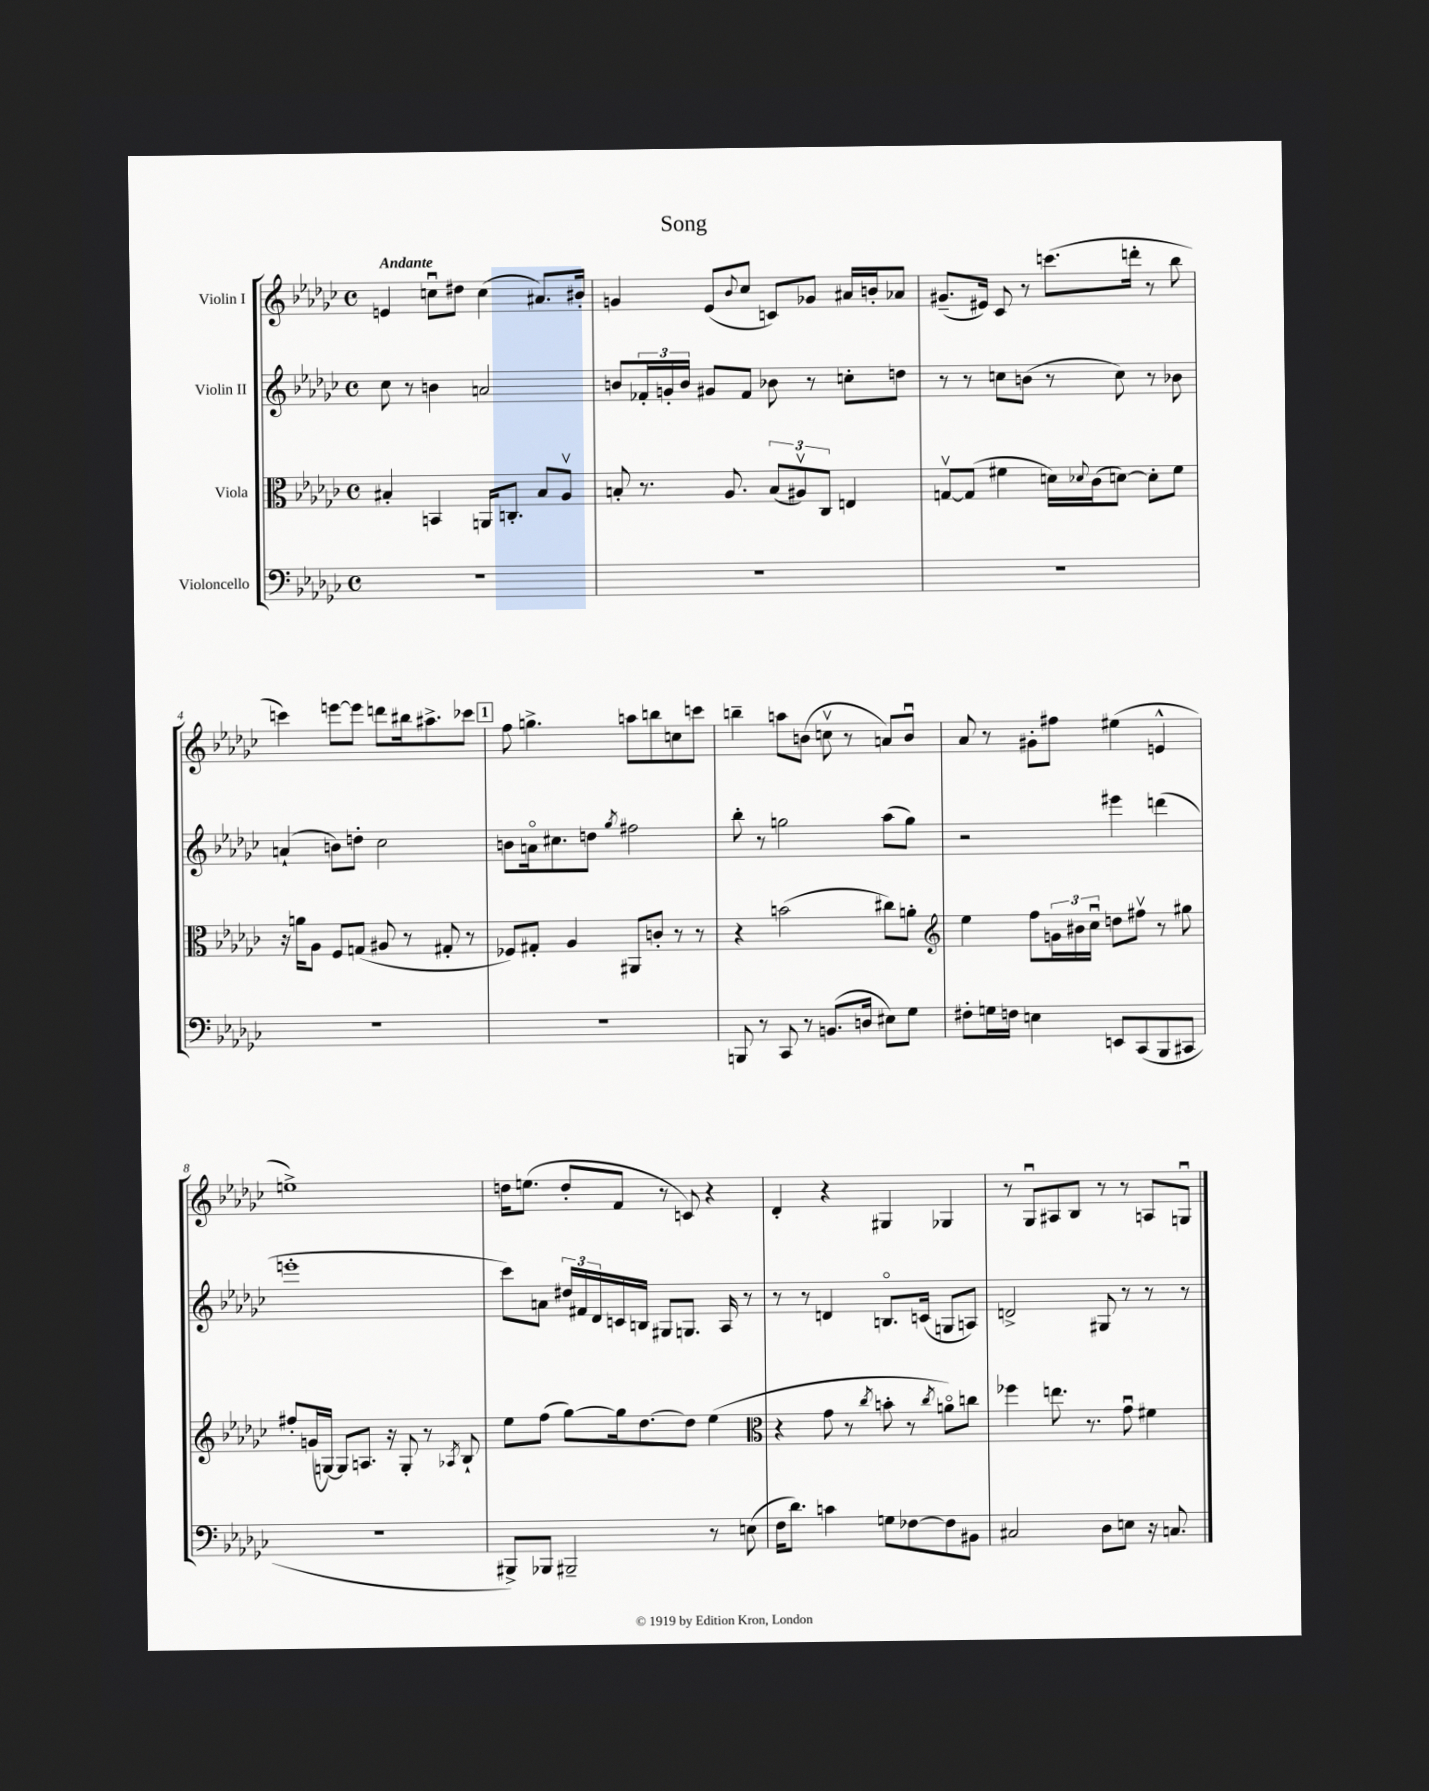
\header { title = "Song" }
<<
\new StaffGroup <<
\new Staff = "s0" \with { instrumentName = "Violin I" } {
    \clef treble \key ges \major \defaultTimeSignature \time 4/4 \tempo "Andante"
    e'4 c''8\downbow dis''8 c''4( ais'8.) bis'16-. |
    g'4 ees'8( \appoggiatura { bes'8 } ces''8 c'8) ges'8 ais'16 b'16-. aes'8 |
    gis'8.--( eis'16) ces'8 r8 c'''8.( d'''16-. r8 bes''8 |
    c'''4) e'''8~ e'''8 d'''8 bis''16 ais''8.-> ces'''8 |
    \mark \markup { \box "1" } f''8 g''4.-> a''8 b''8 c''8 c'''8 |
    b''4-- a''8 b'8( c''8\upbow r8 a'8) b'8\downbow |
    aes'8 r8 gis'8-. fis''8 eis''4( e'4-^ |
    e''1->) |
    d''16 e''8.( d''8-. f'8 r8 c'8) r4 |
    des'4-. r4 gis4 ges4 |
    r8 ges8\downbow ais8 bes8 r8 r8 a8 g8\downbow \bar "|." |
}
\new Staff = "s1" \with { instrumentName = "Violin II" } {
    \clef treble \key ges \major \defaultTimeSignature \time 4/4
    ces''8 r8 b'4 a'2 |
    b'8 \tuplet 3/2 { fes'16-. g'16-. b'16 } gis'8 fes'8 bes'8 r8 c''8-. d''8 |
    r8 r8 c''8 b'8( r8 c''8) r8 bes'8 |
    a'4-!( b'8) d''8-. ces''2 |
    \mark \markup { \box "1" } b'8 a'16\flageolet cis''8. d''8 \acciaccatura { ges''8 } fis''2 |
    bes''8-. r8 g''2 aes''8( g''8) |
    r2 eis'''4 d'''4( |
    e'''1-. |
    ces'''8) a'8 \tuplet 3/2 { dis''16 fis'16 des'16 } c'16 b16 gis8 g8. aes16 r8 |
    r8 r8 d'4 b8.\flageolet c'16( g8 a8) |
    d'2-> gis8 r8 r8 r8 \bar "|." |
}
\new Staff = "s2" \with { instrumentName = "Viola" } {
    \clef alto \key ges \major \defaultTimeSignature \time 4/4
    bis4-. b,4 a,16 c8.-. bis8 aes8\upbow |
    b8-. r8. aes8. \tuplet 3/2 { b8( ais8\upbow) ces8 } e4 |
    g8~\upbow g8( fis'4 d'16) \appoggiatura { des'8 } ces'16( d'8~) d'8-. fis'8 |
    r16 a'16 aes8 f8 g8( ais8 r8 gis8-. r8 |
    \mark \markup { \box "1" } fes8) gis8-. aes4 ais,8 c'8-. r8 r8 |
    r4 b'2( cis''8) a'8-. |
    \clef treble ees''4 f''8 \tuplet 3/2 { g'16 bis'16 ces''16\downbow } d''8 fis''8\upbow r8 gis''8 |
    fis''8-. g'16( g16~) g8 a8. r16 g8-. r8 \acciaccatura { aes8 } bes8-! |
    ees''8 f''8( ges''8~) ges''16 des''8.~ des''8 ees''4( |
    \clef alto r4 ges'8 r8 \acciaccatura { ces''8 } b'8-. r8 \acciaccatura { ces''8 } a'8\flageolet) c''8 |
    fes''4 e''8. r8. ges'8\downbow fis'4 \bar "|." |
}
\new Staff = "s3" \with { instrumentName = "Violoncello" } {
    \clef bass \key ges \major \defaultTimeSignature \time 4/4
    r1 |
    R1 |
    R1 |
    R1 |
    \mark \markup { \box "1" } R1 |
    b,,8 r8 ces,8 r8 b,8.( d16 eis8) ges8 |
    fis8-. g16 f16 e4 e,8 ces,8( bes,,8 cis,8 |
    R1 |
    bis,,8->) bes,,8 bis,,2-- r8 e8( |
    f16 des'8.) c'4 g8 fes8~ fes8 bis,8 |
    cis2 des8 e8 r16 c8. \bar "|." |
}
>>
>>
